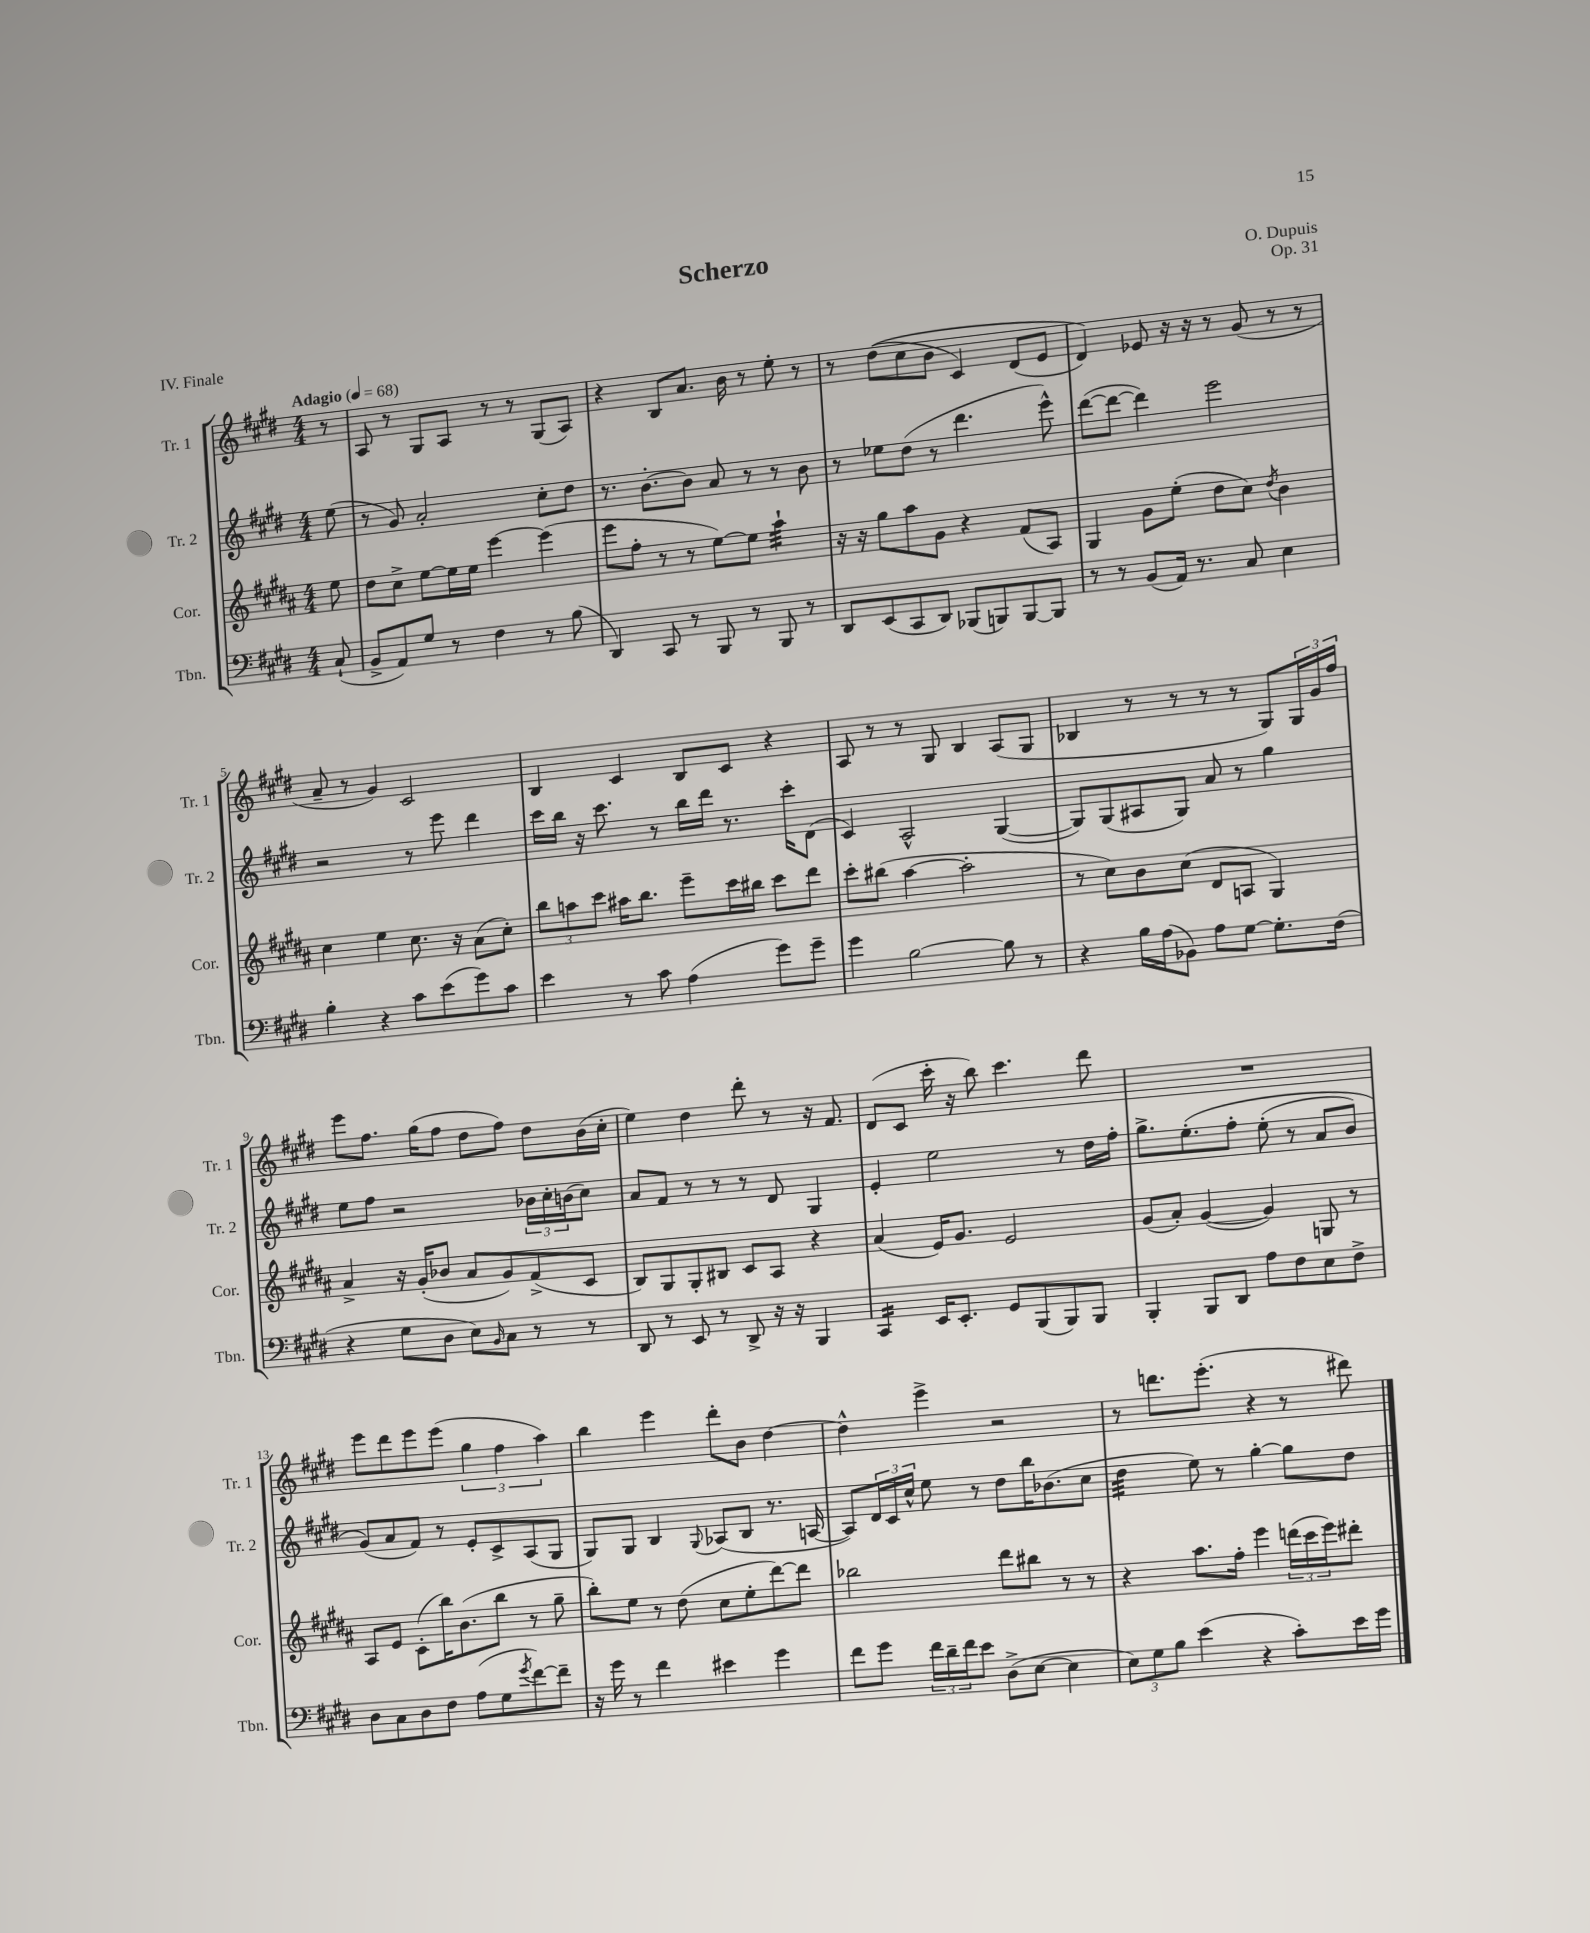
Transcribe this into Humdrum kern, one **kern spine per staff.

**kern	**kern	**kern	**kern
*staff4	*staff3	*staff2	*staff1
*clefF4	*clefG2	*clefG2	*clefG2
*k[f#c#g#d#]	*k[f#c#g#d#a#]	*k[f#c#g#d#]	*k[f#c#g#d#]
*M4/4	*M4/4	*M4/4	*M4/4
*MM68	*MM68	*MM68	*MM68
(8C#`/	8ee\	(8ee\	8r
=	=	=	=
8BB^/L	8dd#\L	8r	8A/
8AA/)	8cc#^\J	8g#/)	8r
8G#/J	[8ee\L	2a'/	8G#/L
8r	16ee\]L	.	8A/J
.	16ee\JJ	.	.
4F#\	[4eee\	.	8r
.	.	.	8r
8r	(4eee\]	8cc#'\L	(8G#/L
(8B\	.	8dd#\J	8A/J)
=	=	=	=
4DD#/)	8eee\L	8.r	4r
.	8ff#'\J	.	.
.	.	[8.b'\L	.
8CC#/	8r	.	8B/L
8r	8r	8b\]J	8.a/J
8BBB/	[8ee\L)	8a/	.
.	.	.	16b\
8r	8ee\]J	8r	8r
8BBB/	4aa#`\	8r	8ee'\
8r	.	8b\	8r
=	=	=	=
8DD#/L	16r	8r	8r
.	16r	.	.
(8EE/	8gg#\L	8ee-\L	&((8dd#\L
8CC#/	8aa#\	(8dd#\J	8cc#\
8DD#/J)	8g#\J	8r	8b\J
(8BBB-/L	4r	4.ddd#\	4c#/)
8BBB/)	.	.	.
[8BBB/	(8f#/L	.	(8d#/L
8BBB/]J	8A#/J)	8eee^^\)	8e/J
=	=	=	=
8r	4G#/	([8ddd#\L	4d#/)&)
8r	.	8ddd#\_J	.
(8BB/L	8g#\L	4ddd#\])	8e-/
16AA/Jk)	(8ee'\J	.	16r
8.r	.	.	16r
.	8dd#\L	2eee\	8r
8C#/	8cc#\J)	.	(8g#/
.	8qdd#/	.	.
4E\	4b\	.	8r
.	.	.	8r
=	=	=	=
4B'\	4cc#\	2r	8a~/
.	.	.	8r
4r	4ee\	.	4g#/)
8c#\L	8.cc#\	8r	2c#/
(8e\	.	8eee\	.
.	16r	.	.
8g#\)	(8a#\L	4ddd#\	.
8c#\J	8cc#'\J)	.	.
=	=	=	=
4e\	12bb\L	16ccc#\LL	4B/
.	.	16bb\JJ	.
.	12aa\	.	.
.	.	16r	.
.	12ccc#\J	.	.
.	.	8.ccc#\	.
8r	16aa#\LK	.	4c#/
.	8.bb\J	.	.
8c#\	.	8r	.
(4A\	8eee~\L	16bb\LL	8B/L
.	.	16ddd#\JJ	.
.	16ccc#\L	8.r	8c#/J
.	16bb#\JJ	.	.
8g#\L)	8ccc#\L	.	4r
.	.	16ccc#'\LK	.
8g#~\J	8ddd#\J	(8d#\J	.
=	=	=	=
4g#\	8ccc#'\L	4c#/)	8A/
.	(8bb#\J	.	8r
[2B\	[4aa#\	2A^^/	8r
.	.	.	8G#/
.	2aa#'\]	.	4B/
8B\]	.	([4G#/	(8A/L
8r	.	.	8G#/J
=	=	=	=
4r	8r	8G#/]L)	4B-/
.	8cc#\L)	(8G#/	.
16B\LL	8b\	8A#/	8r
(16A\J	.	.	.
8BB-\J)	(8cc#\J	8G#/J)	8r
8A\L	8d#/L	8a/	8r
[8G#\J	8A/J	8r	8r
8.G#'\]L	4G#/)	4gg#\	8G#/L)
.	.	.	24G#/L
.	.	.	24g#/
(16F#\Jk	.	.	.
.	.	.	24ff#/JJ
=	=	=	=
4r	4a#^/	8ee\L	8eee\L
.	.	8ff#\J	8.ff#\J
8G#\L	16r	2r	.
.	(16g#'/LK	.	(16gg#\LK
8D#\J	8b-/J	.	8ff#\J
8E\L)	8a#/L	.	8dd#\L
16qqBB/	.	.	.
8C#\J	8g#/)	.	8ff#\J)
8r	(8f#^/	24b-\LL	8dd#\L
.	.	24cc#'\	.
.	.	(24b\J	.
8r	8c#/J	8cc#\J)	(16b\L
.	.	.	16cc#'\JJ
=	=	=	=
8DD#/	8B/L)	8a/L	4ee\)
8r	8G#/	8f#/J	.
8EE/	8G#'/	8r	4dd#\
8r	8B#/J	8r	.
8DD#^/	8c#/L	8r	8ddd#'\
16r	8A#/J	8d#/	8r
16r	.	.	.
4BBB/	4r	4G#/	16r
.	.	.	8.f#/
=	=	=	=
4CC#/	(4a#/	4e'/	(8d#/L
.	.	.	8c#/J
16EE/LK	16e/LK)	2ee\	16ccc#'\
8.EE'/J	8.g#/J	.	16r
.	.	.	8bb\)
8GG#/L	2e/	.	4.ccc#\
(8BBB/	.	.	.
8BBB/)	.	8r	.
8BBB/J	.	16dd#\LL	8ddd#\
.	.	16ff#'\JJ	.
=	=	=	=
4BBB'/	(8g#/L	8.gg#^\L	1r
.	8a#'/J)	.	.
.	.	&(8.ee'\	.
8BBB/L	([4g#/	.	.
8DD#/J	.	8ff#'\J	.
8A\L	4g#/])	(8ee'\	.
8F#\	.	8r	.
8E\	8G/	8a/L	.
8F#^\J	8r	8b/J)	.
=	=	=	=
8D#\L	8A#/L	(8g#/L&)	8eee\L
8C#\	8e/J	8a/	8ddd#\
8D#\	(8c#'\L	8f#/J)	8eee\
8F#\J	16bb\K)	8r	(8eee\J
.	(8.b\	.	.
(8A\L	.	8e'/L	6gg#\
8G#\	8bb\J	8c#^/	.
.	.	.	6ff#\
8qg#/	.	.	.
[8f#\)	8r	(8A/	.
.	.	.	6aa\)
8f#~\]J	8gg#~\	8G#/J	.
=	=	=	=
16r	8bb'\L)	8G#/L)	4bb\
16g#\	.	.	.
8r	8ee\J	8G#/J	.
4f#\	8r	4B/	4eee\
.	(8dd#\	.	.
.	.	8qqG#/	.
4e#\	8cc#\L	(8A-/L	8ddd#'\L
.	8ee'\	8B/J	8b\J
4g#\	[8ddd#\)	8.r	[4dd#\
.	8ddd#\]J	.	.
.	.	[16A/	.
=	=	=	=
8f#\L	2bb-\	8A/]L)	4dd#^^\]
8g#\J	.	24d#/L	.
.	.	24c#/	.
.	.	24cc#^^/JJ	.
24f#\LL	.	8ee\	4eee^\
24d#~\	.	.	.
24f#\J	.	.	.
8e\J	.	8r	.
(8D#^\L	8ddd#\L	8dd#\L	2r
[8E\J	8bb#\J	16bb\K	.
.	.	(8.b-\	.
4E\]	8r	.	.
.	8r	8cc#\J	.
=	=	=	=
12E\L)	4r	4dd#\	8r
12G#\	.	.	.
.	.	.	8.ddd\L
12B\J	.	.	.
(4e\	8.aa#\L	8ee\)	.
.	.	.	(8.eee'\J
.	.	8r	.
.	16ff#'\Jk	.	.
4r	4eee\	[4gg#'\	4r
8c#'\L)	(24ddd\LL	8gg#\]L	8r
.	24ccc#\	.	.
.	24eee\J)	.	.
16e\L	8ddd#'\J	8dd#\J	8ddd#\)
16g#\JJ	.	.	.
==	==	==	==
*-	*-	*-	*-
